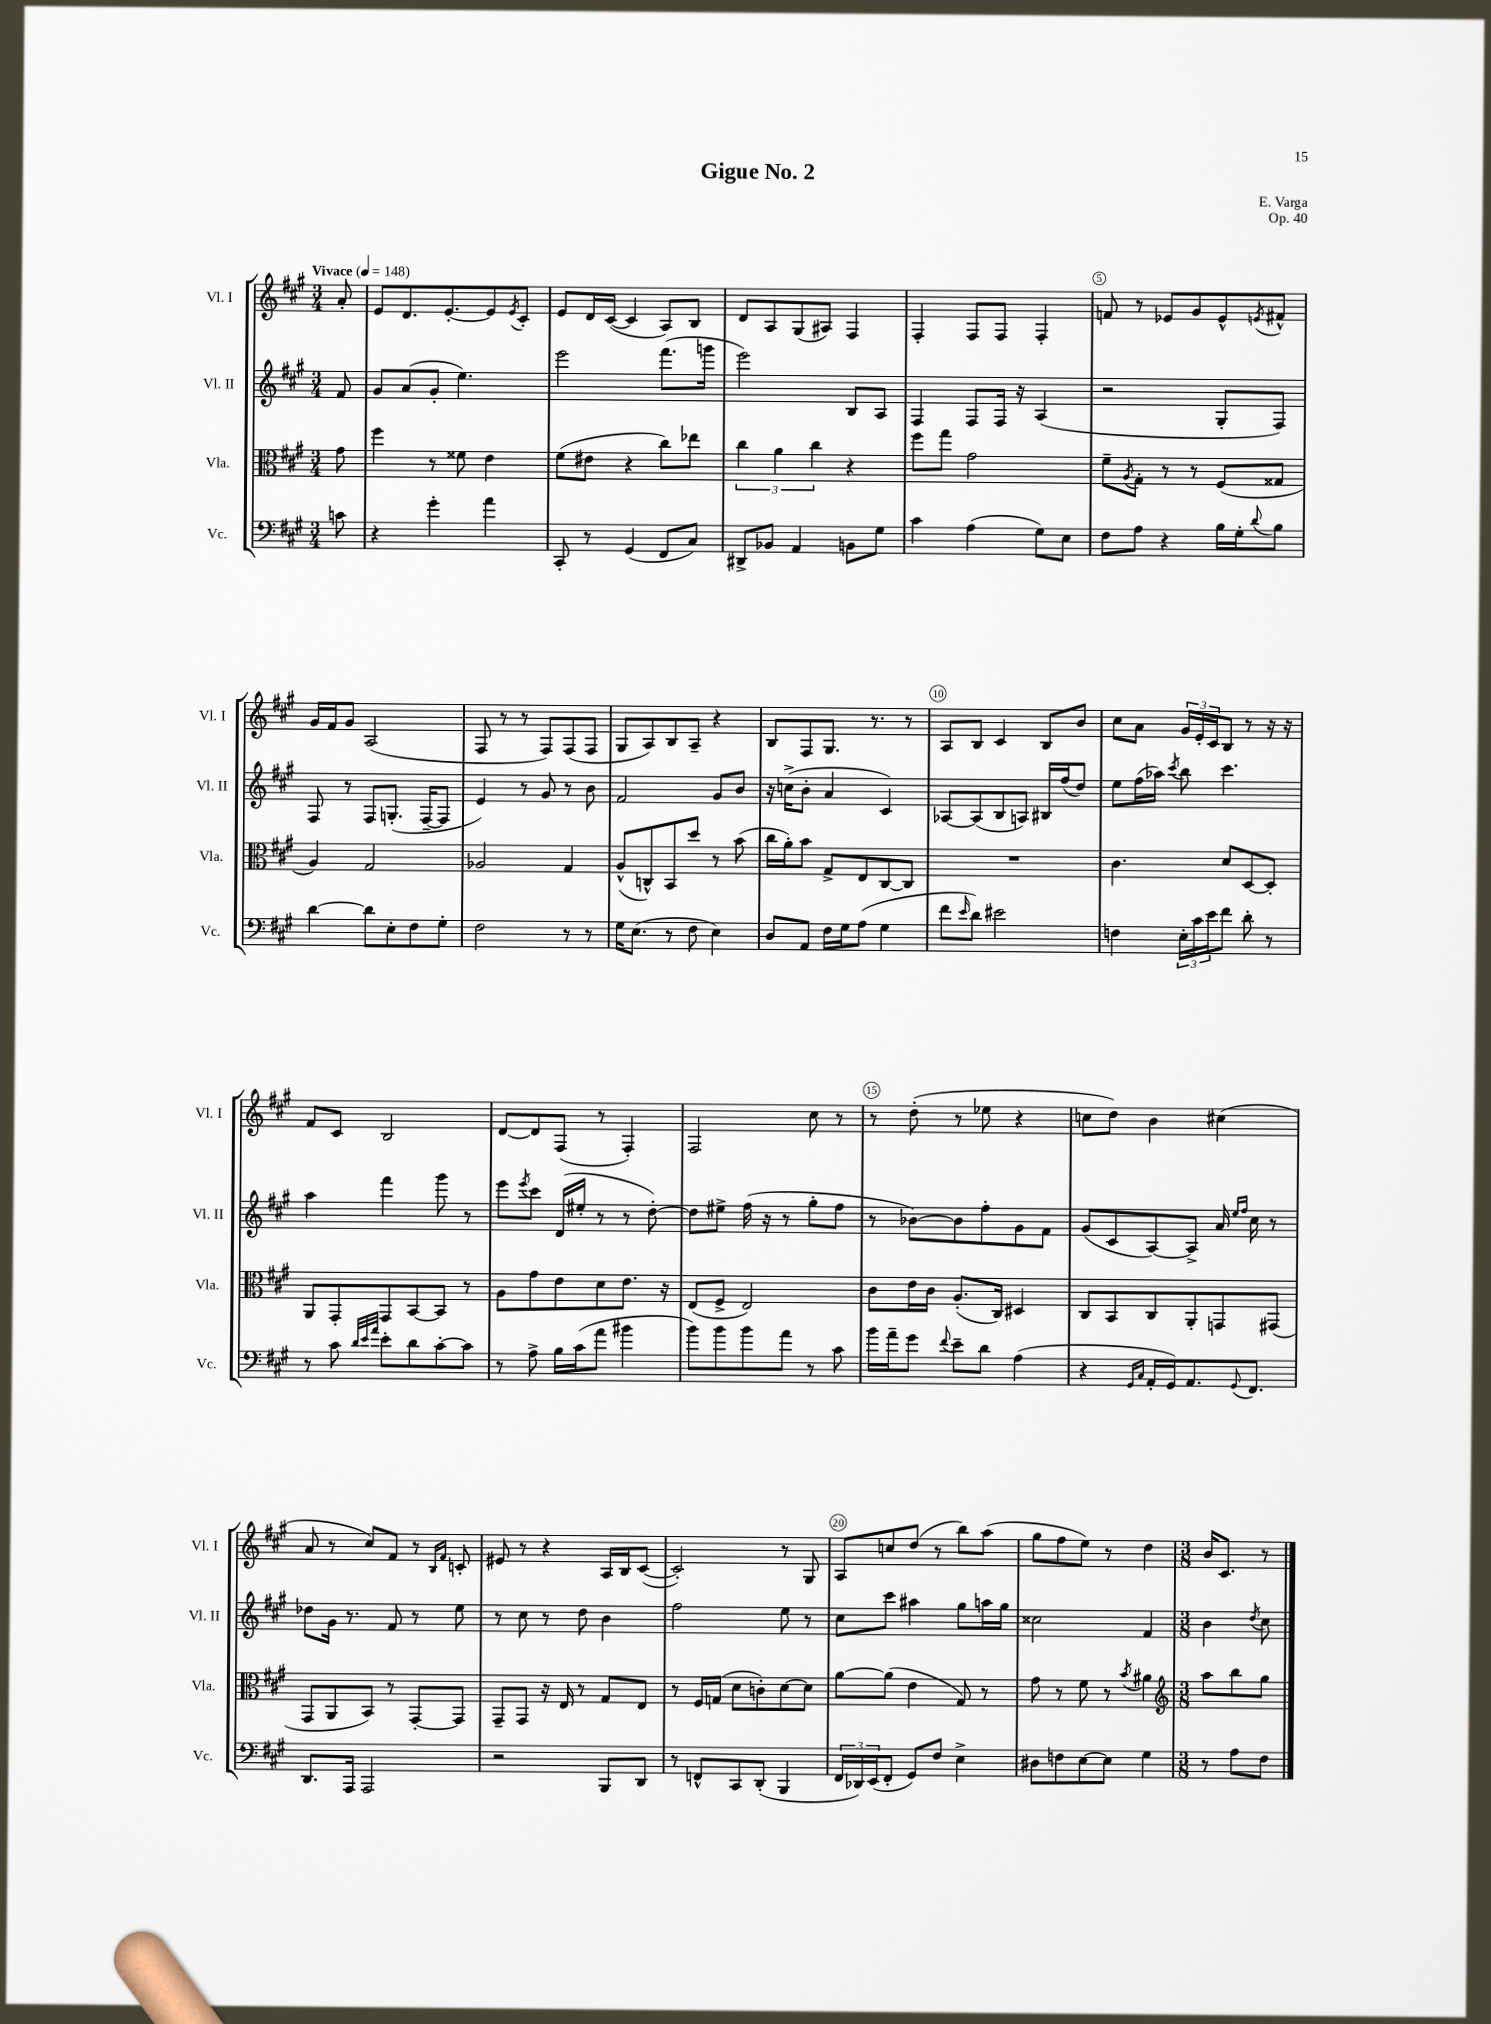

**kern	**kern	**kern	**kern
*staff4	*staff3	*staff2	*staff1
*clefF4	*clefC3	*clefG2	*clefG2
*k[f#c#g#]	*k[f#c#g#]	*k[f#c#g#]	*k[f#c#g#]
*M3/4	*M3/4	*M3/4	*M3/4
*MM148	*MM148	*MM148	*MM148
8c	8g#	8f#	8a'
=	=	=	=
4r	4ff#	8g#	8e
.	.	(8a	8.d
4g#'	8r	8g#'	.
.	.	.	[8.e'
.	8f##	4.ee)	.
4a	4e	.	8e]
.	.	.	8qe
.	.	.	8c#'
=	=	=	=
8CC#'	(8f#	2eee	8e
8r	8e#	.	16d
.	.	.	([16c#
(4GG#	4r	.	4c#]
8FF#	8cc#)	(8.fff#	8A)
8C#)	8ee-	.	8B
.	.	16ggg	.
=	=	=	=
8DD#^	6cc#	2eee)	8d
8BB-	.	.	8A
.	6a	.	.
4AA	.	.	(8G#
.	6cc#	.	.
.	.	.	8A#)
8BB	4r	8B	4F#
8G#	.	8A	.
=	=	=	=
4c#	8ff#	4F#	4F#'
.	8gg#	.	.
(4A	2g#	8F#	8F#
.	.	16F#	8F#
.	.	16r	.
8G#)	.	(4A	4F#'
8E	.	.	.
=	=	=	=
8F#	8f#~	2r	8f
.	8qA	.	.
8A	8G#'	.	8r
4r	8r	.	8e-
.	8r	.	8g#
16B	(8F#	8G#'	8e-^^
16G#'	.	.	.
8qqd	.	.	8qe
8B	8G##	8F#)	8f#^^
=	=	=	=
[4d	4A)	8F#	16g#
.	.	.	16f#
.	.	8r	8g#
8d]	2G#	8F#	(2A
8E'	.	(8.G'	.
8F#	.	.	.
.	.	[16F#~	.
8G#'	.	8F#]	.
=	=	=	=
2F#	2A-	4e)	8F#
.	.	.	8r
.	.	8r	8r
.	.	8g#	8F#)
8r	4G#	8r	(8F#
8r	.	8b	8F#
=	=	=	=
16G#	(8A^^	2f#	8G#
(8.E	.	.	.
.	8C^^)	.	8A)
8r	8BB	.	8B
8F#	8dd	.	8A~
4E)	8r	8g#	4r
.	(8b	8b	.
=	=	=	=
8D	16cc#	16r	8B
.	16a')	(16cc^	.
8AA	8b	8b'	8F#
16F#	8G#^	4a	8.G#
16G#	.	.	.
(8A	8E	.	.
.	.	.	8.r
4G#	[8C#	4c#)	.
.	8C#]	.	8r
=	=	=	=
8f#	2.r	[8A-	8A
16qqe	.	.	.
8d)	.	(8A-]	8B
2e#	.	8B	4c#
.	.	8A)	.
.	.	16B#	8B
.	.	(16ff#	.
.	.	8dd)	8b
=	=	=	=
4F	4.c#	8ee	8cc#
.	.	(16ff#	8a
.	.	16aa-)	.
.	.	8qccc#	.
24E'	.	8bb	24g#
24c#	.	.	24e'
24e	.	.	24c#
8f#	8d	4.ccc#	8B
8d'	[8D	.	8r
8r	8D']	.	16r
.	.	.	16r
=	=	=	=
8r	8AA	4aa	8f#
8c#	8GG#'	.	8c#
32qqd	.	.	.
32qqe	.	.	.
32qqa	.	.	.
8e'	8GG#	4fff#	2B
8d	[8BB	.	.
[8c#'	8BB]	8ggg#	.
8c#]	8r	8r	.
=	=	=	=
8r	8A	8eee	[8d
.	.	8qeee	.
8A^	8g#	8ccc#	8d]
16B	8e	(16d	(8F#
(16c#	.	16ee#'	.
8a	8d	8r	8r
4b#	8.e	8r	4F#')
.	.	[8dd')	.
.	16r	.	.
=	=	=	=
8b)	(8E	8dd]	2F#
8b	8F#^	8ee#^	.
8b	2E)	(16ff#	.
.	.	16r	.
8a	.	8r	.
8r	.	8gg#'	8cc#
8c#	.	8ff#	8r
=	=	=	=
16b	8c#	8r	8r
16a~	.	.	.
8g#	16e	[8b-)	(8dd'
.	16c#	.	.
8qqf#	.	.	.
8e~	(8.A'	8b-]	8r
8d	.	8ff#'	8ee-
.	16C#)	.	.
(4A	4D#	8g#	4r
.	.	8f#	.
=	=	=	=
4r	8C#	(8g#	8cc
.	8BB	8c#	8dd)
16qqGG#	.	.	.
16qqC#	.	.	.
16AA'	8C#	[8A)	4b
16GG#)	.	.	.
8.AA	8AA'	8A^]	.
.	8GG	16a	(4cc#
.	.	16qqee	.
8qqGG#	.	16qqff#	.
8.FF#	.	16cc#	.
.	(8GG#	8r	.
=	=	=	=
8.DD	8GG#	8dd-	8a
.	8AA	16g#	8r
16AAA	.	8.r	.
2AAA	8BB)	.	8cc#)
.	8r	8f#	8f#
.	[8GG#'	8r	8r
.	.	.	16qqB
.	.	.	16qqf#
.	8GG#]	8ee	8c'
=	=	=	=
2r	8GG#~	8r	8e#
.	8GG#	8cc#	8r
.	16r	8r	4r
.	16E	.	.
.	8r	8dd	.
8BBB	8G#	4b	16A
.	.	.	16B
8DD	8E	.	([8c#
=	=	=	=
8r	8r	2ff#	2c#'])
8FF^^	16F#	.	.
.	(16G	.	.
8CC#	8d	.	.
(8DD'	8c')	.	.
4BBB	[8d	8ee	8r
.	8d]	8r	8G#
=	=	=	=
24FF#	[8a	8cc#	8A
24DD-)	.	.	.
(24EE	.	.	.
8FF#'	(8a]	8ccc#	8cc
8GG#)	4e	4aa#	(8dd
8F#	.	.	8r
4E^	8G#)	8gg#	8bb)
.	8r	16aa	(8aa
.	.	16gg#	.
=	=	=	=
8D#	8g#	2cc##	8gg#
8F	8r	.	8ff#
[8E	8f#	.	8ee)
8E]	8r	.	8r
.	8qb	.	.
4G#	4a#	4f#	4dd
=	=	=	=
*	*clefG2	*	*
*M3/8	*M3/8	*M3/8	*M3/8
8r	8aa	4b	16b
.	.	.	8.c#
8A	8bb	.	.
.	.	8qdd	.
8F#	8gg#	8cc#	8r
==	==	==	==
*-	*-	*-	*-
